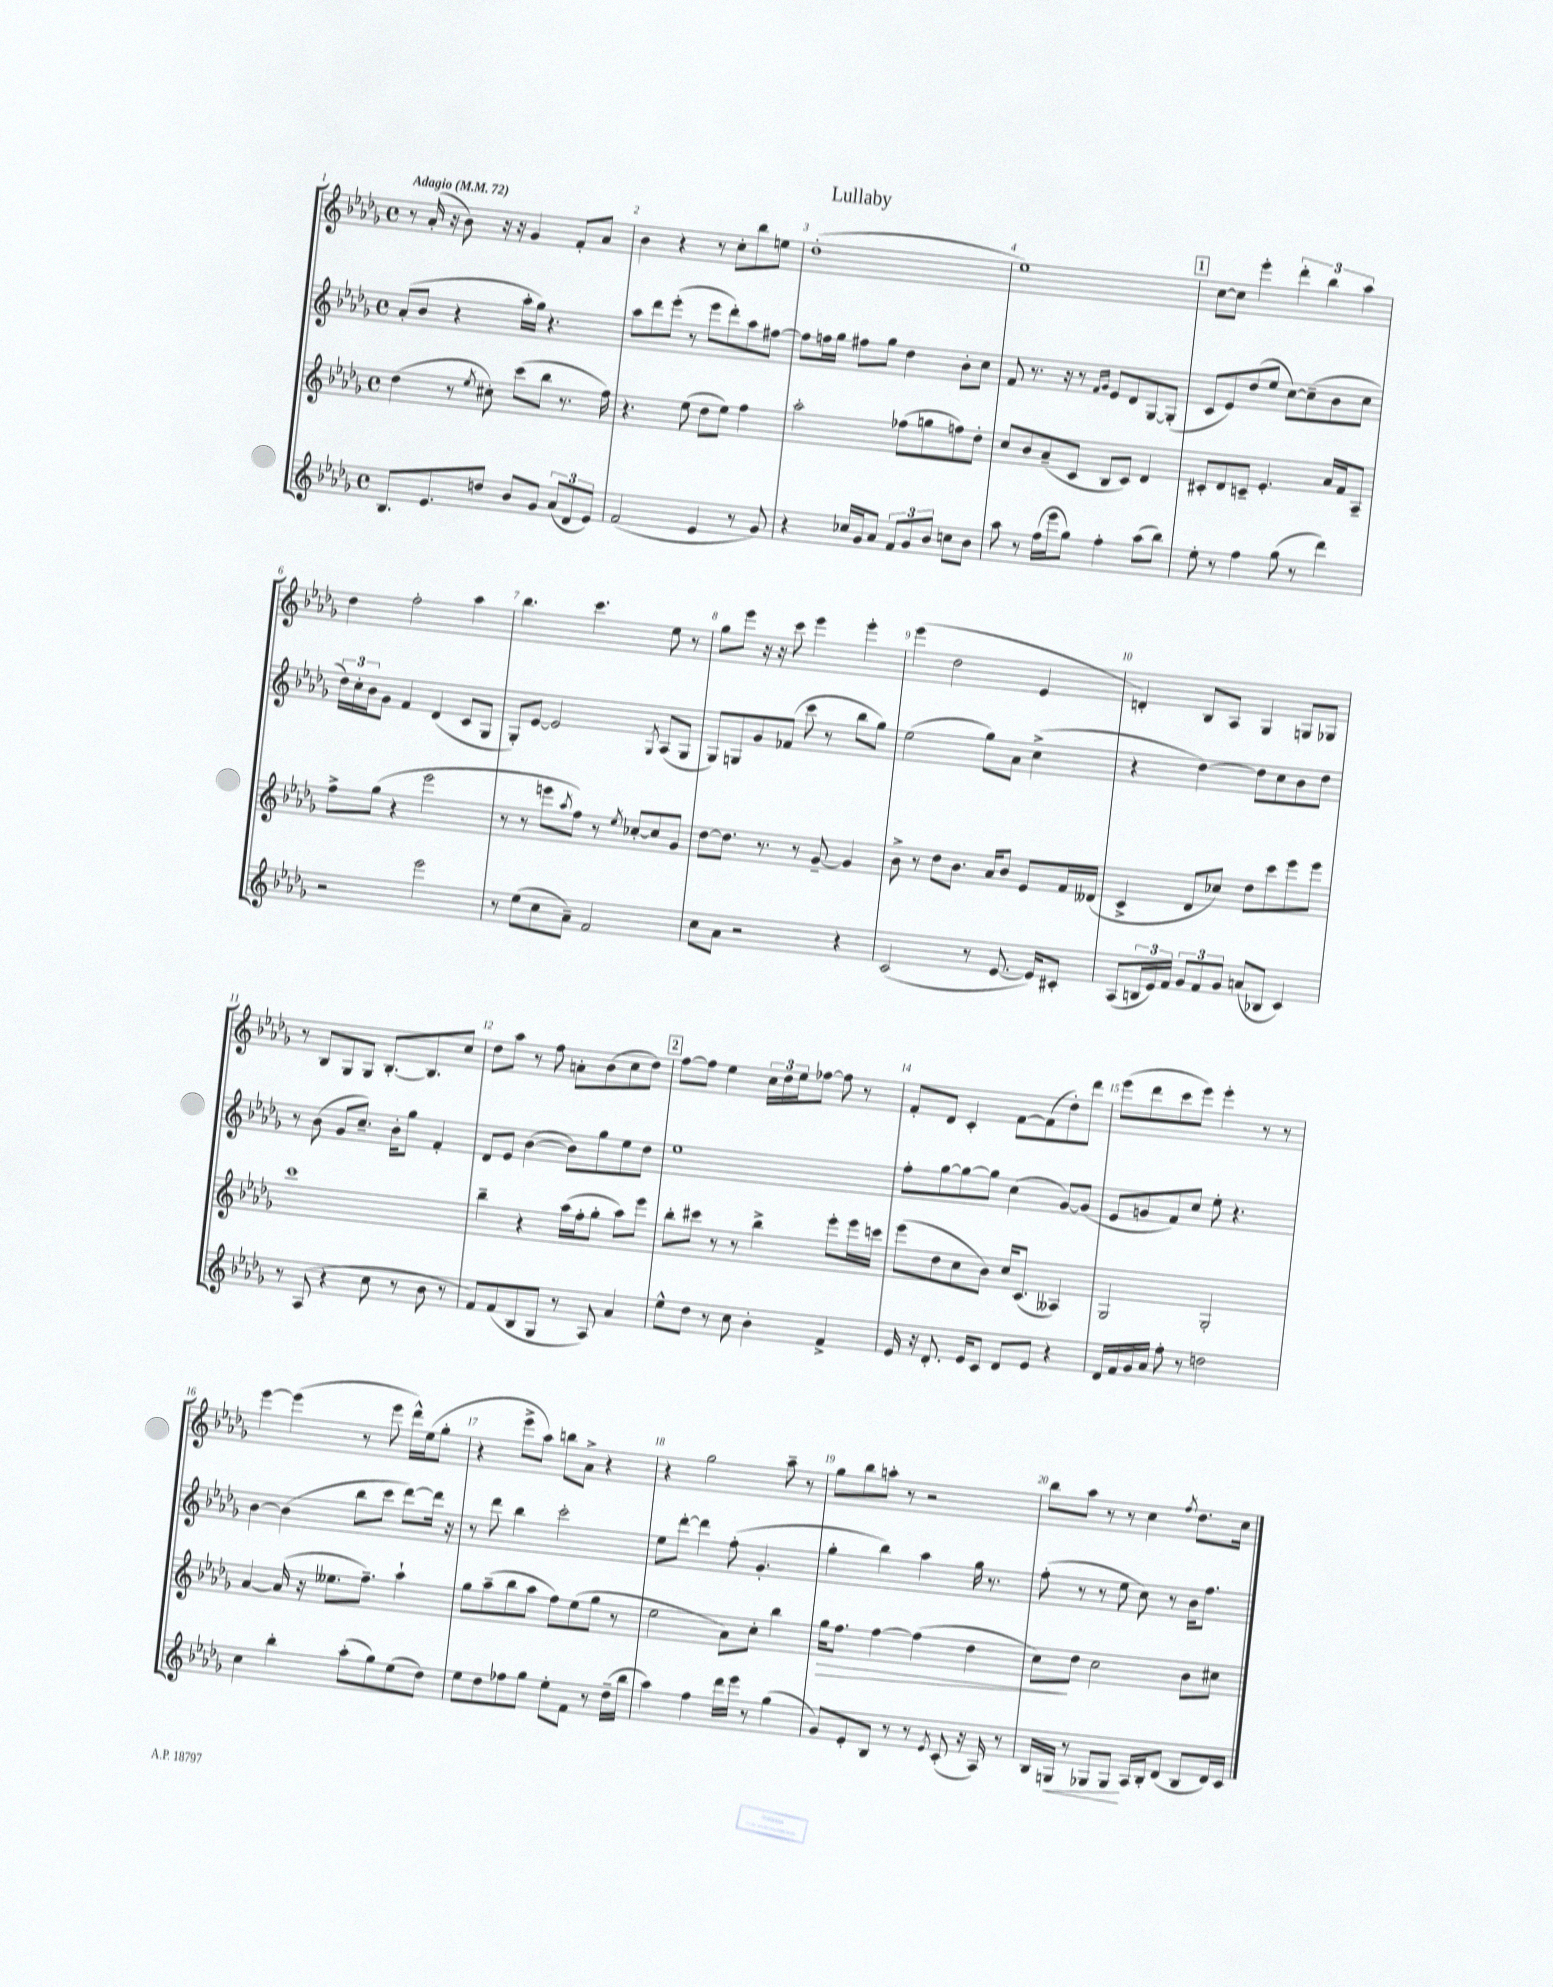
\header { title = "Lullaby" }
<<
\new StaffGroup <<
\new Staff = "s0" {
    \clef treble \key des \major \defaultTimeSignature \time 4/4 \tempo "Adagio" 4 = 72
    r8 aes'16-.( r16 bes'8) r16 r16 ges'4 f'8-. aes'8 |
    bes'4 r4 r8 c''8-. bes''8 e''8 |
    des''1-.( |
    ees''1) |
    \mark \markup { \box "1" } c''8~ c''8 ees'''4-. \tuplet 3/2 { des'''4-. bes''4 aes''4 } |
    des''4 f''2-. aes''4 |
    bes''4. c'''4. ees''8 r8 |
    ges''8 ees'''8 r16 r16 c'''8 ees'''4 ees'''4-. |
    ees'''4( des''2 ees'4 |
    d'4-.) bes8 aes8 ges4 g8 ges8 |
    r8 bes8 ges8 ges8 bes8.~-. bes8. c''8 |
    des''8 aes''8 r8 f''8 a'8-. bes'8( c''8 des''8) |
    \mark \markup { \box "2" } f''8~ f''8 ees''4 \tuplet 3/2 { c''16 des''16 ees''16 } fes''8~ fes''8 r8 |
    f'8-. des'8 c'4-. f'8~ f'8( des''8-.) des'''8 |
    ees'''8( des'''8 c'''8 ees'''8) ees'''4-. r8 r8 |
    ees'''4~ ees'''4( r8 ees'''8 des'''16-^) ees''16( ges''8-. |
    r4 ees'''8-> aes''8) b''8 aes'8-> r4 |
    r4 ges''2 aes''8-- r8 |
    ges''8 bes''8 a''8-. r8 r2 |
    bes''8 aes''8 r8 r8 c''4 \acciaccatura { f''8 } des''8. c''16 \bar "|." |
}
\new Staff = "s1" {
    \clef treble \key des \major \defaultTimeSignature \time 4/4
    aes'8-.( bes'8 r4 aes''16-. ges''16) r4. |
    aes''8 des'''8 ees'''8-.( r8 ees'''8 des'''8-.) aes''8 fis''8~ |
    fis''8 f''16 ges''16 fis''8 ges''8 des''4 bes'8-. c''8 |
    f'8 r8. r16 r8 \grace { f'16 ges'16 } ees'8 des'8 ges8~ ges8-.( |
    \mark \markup { \box "1" } c'8 ees'8) des''8( ees''8 c''8~) c''8--( bes'8 c''8 |
    \tuplet 3/2 { des''16) c''16-. bes'16 } ges'8 f'4 des'4( c'8 ges8 |
    ges8-.) ees'8~ ees'2 \acciaccatura { ges8 } aes8( ges8 |
    ges8) g8 ges'8 fes'8( c'''8 r8 bes''8 ges''8) |
    ees''2( ges''8) aes'8 c''4->( |
    r4 des''4~) des''8 c''8 bes'8 des''8 |
    r8 bes'8( ges'8 c''8.--) bes'16-. ges''8 f'4-. |
    des'8 ees'8 bes'4~( bes'8) ges''8 ees''8 des''8 |
    \mark \markup { \box "2" } ees''1 |
    f''8-. ges''8~ ges''8~ ges''8 c''4( ges'8~) ges'8( |
    ees'8 g'8 f'8) c''8 ees''8-. r4. |
    bes'4~ bes'4( bes''8 c'''8 des'''8~) des'''16 r16 |
    r8 des'''8 bes''4 c'''2-. |
    ees''8 des'''8~-. des'''4 f''8-.( ges'4.-. |
    ges''4-. bes''4) aes''4 ges''16 r8. |
    f''8-.( r8 r8 ees''8 c''8) r8 bes'16 f''8. \bar "|." |
}
\new Staff = "s2" {
    \clef treble \key des \major \defaultTimeSignature \time 4/4
    des''4( r8 \acciaccatura { ees''8 } cis''8-.) c'''8( bes''8 r8. f''16) |
    r4. ees''8( des''8 ees''8) f''4 |
    aes''2-. fes''8( g''8 f''8) des''8-. |
    c''8 bes'8 aes'8--( c'8 bes8 c'8) des'4 |
    \mark \markup { \box "1" } cis'8-. des'8 c'8-- ees'4.-. aes'16 f'16 aes8-- |
    f''8-> ges''8( r4 ees'''2 |
    r8 r8 e'''8 \acciaccatura { aes''8 } f''8) r8 \acciaccatura { ees''8 } ces''8~-. ces''8 ges'8 |
    des''8~ des''8. r8. r8 ges'8~-- ges'4 |
    bes'8-> r8 des''8 bes'8. aes'16 bes'8 ees'8 f'16 deses'16( |
    c'4-> des'8 ces''8) des''8 c'''8 ees'''8 ees'''8 |
    c'''1 |
    bes''4-- r4 aes''16( f''16-. ges''8-. aes''8) ees'''8 |
    \mark \markup { \box "2" } bes''8-. cis'''8 r8 r8 bes''4-> ees'''8-. ees'''16 c'''16 |
    ees'''8( des''8 c''8 bes'8) c''16 c'8.( aeses4) |
    ges2 ges2-. |
    aes'4~ aes'16( r16 eeses''8. f''8.--) aes''4-! |
    ges''8 aes''8--( bes''8 aes''8 f''8) ees''8( ges''8 r8 |
    ees''2 aes'8) c''8-. bes''4 |
    ges''16\> f''8. f''4~ f''4( des''4 |
    c''8\!) des''8 c''2 bes'8 cis''8 \bar "|." |
}
\new Staff = "s3" {
    \clef treble \key des \major \defaultTimeSignature \time 4/4
    bes8. ees'8. d''8 bes'8 ges'8 \tuplet 3/2 { aes'8( des'8 ees'8) } |
    f'2( ees'4 r8 ges'8) |
    r4 ces''16 ges'16 aes'8 \tuplet 3/2 { f'8 ges'8 bes'8 } c''8 bes'8 |
    aes''8 r8 f''16( ees'''16 ges''8) f''4-. aes''8( bes''8) |
    \mark \markup { \box "1" } ees''8-. r8 f''4 ges''8( r8 des'''4) |
    r2 ees'''2 |
    r8 ees''8( c''8 aes'8--) f'2 |
    c''8 aes'8 r2 r4 |
    c'2( r8 ees'8.~ ees'16) cis'8-. |
    aes8( \tuplet 3/2 { b16 ees'16) f'16 } \tuplet 3/2 { ges'8 f'8 ges'8 } a'8( bes8 c'4) |
    r8 aes8( r4 c''8 r8 bes'8 r8 |
    f'8) f'8( bes8 ges8 r8 aes8) aes'4 |
    \mark \markup { \box "2" } ees''8-^ des''8 r8 c''8 bes'4-. f'4-> |
    ees'16 r16 des'8.-. ees'16 c'8 des'8 ees'8 r4 |
    des'16 f'16 ges'16 aes'16 f''8-. r8 d''2 |
    c''4 bes''4-. aes''8-.( ges''8) ees''8( des''8) |
    ees''8 des''8 fes''8 ges''8 ees''8-. f'8 r8 des''16--( bes''16 |
    aes''4) f''4 des'''16 ees'''16 r8 ges''4( |
    ges'8) ees'8-. bes8 r8 r8 \acciaccatura { ees'8 } c'8-.( r16 aes16) r8 |
    bes16 g16\< r8 ges8 ges8\! aes16 bes16-. des'8( bes8 des'16) c'16 \bar "|." |
}
>>
>>
\layout { \context { \Score \override BarNumber.break-visibility = ##(#f #t #t) barNumberVisibility = #all-bar-numbers-visible } }
